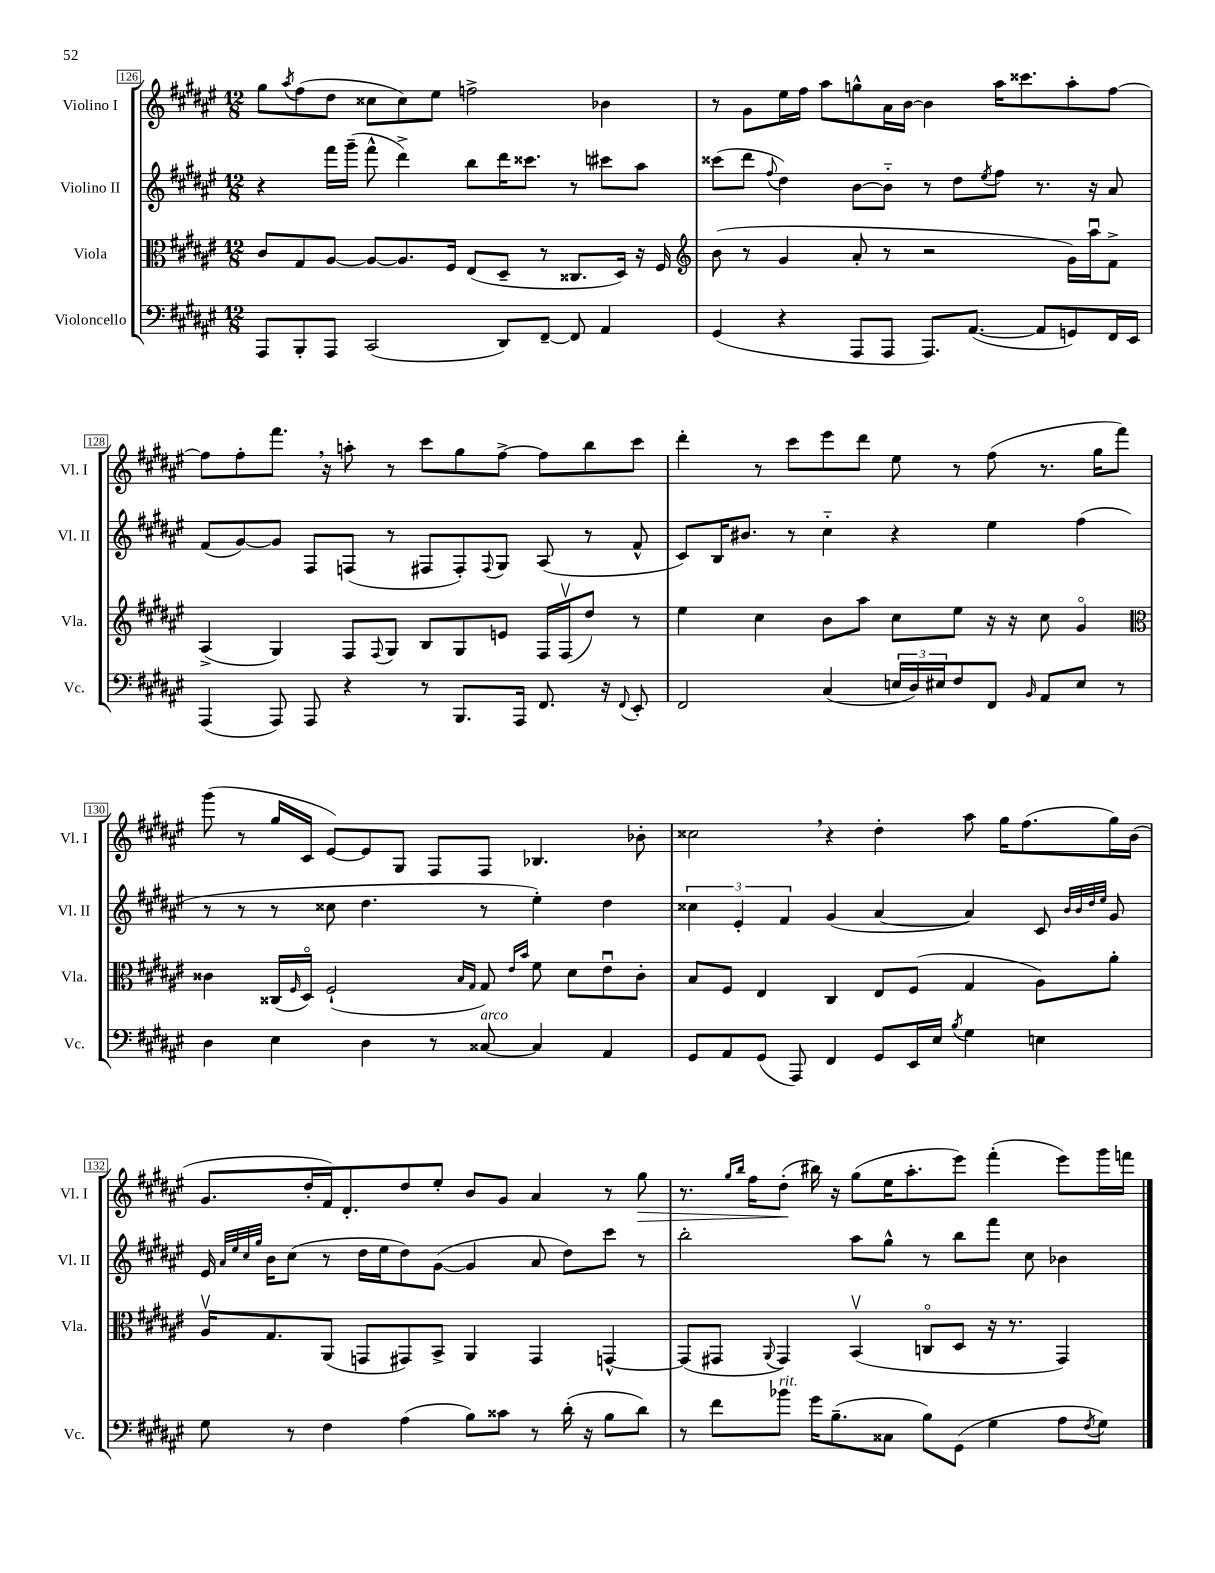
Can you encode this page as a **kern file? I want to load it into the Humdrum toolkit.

**kern	**kern	**kern	**kern
*staff4	*staff3	*staff2	*staff1
*clefF4	*clefC3	*clefG2	*clefG2
*k[f#c#g#d#a#e#]	*k[f#c#g#d#a#e#]	*k[f#c#g#d#a#e#]	*k[f#c#g#d#a#e#]
*M12/8	*M12/8	*M12/8	*M12/8
8AAA#	8c#	4r	8gg#
.	.	.	8qaa#
8BBB'	8G#	.	(8ff#
8AAA#	[8A#	16fff#	8dd#
.	.	(16ggg#~	.
(2CC#	8A#_	8fff#^^	8cc##
.	8.A#]	4ddd#^)	8cc##)
.	.	.	8ee#
.	16F#	.	.
.	(8E#	8bb	2ff^
8DD#)	8D#~	16ddd#	.
.	.	8.ccc##	.
[8FF#~	8r	.	.
8FF#]	8.C##	8r	.
4AA#	.	8ccc#	4b-
.	16D#)	.	.
.	16r	8aa#	.
.	16F#	.	.
=	=	=	=
*	*clefG2	*	*
(4GG#	(8b	(8ccc##	8r
.	8r	8ddd#	8g#
.	.	8qqff#	.
4r	4g#	4dd#)	16ee#
.	.	.	16ff#
.	.	.	8aa#
8AAA#	8a#'	[8b	8gg^^
8AAA#	8r	8b'~]	16a#
.	.	.	[16b
8.AAA#)	2r	8r	4b]
.	.	8dd#	.
([8.AA#	.	.	.
.	.	8qee#	.
.	.	8ff#	16aa#
.	.	.	8.ccc##
8AA#]	.	8.r	.
8GG)	16g#)	.	8aa#'
.	16aa#u	16r	.
16FF#	8f#^	8a#	[8ff#
16EE#	.	.	.
=	=	=	=
(4AAA#	(4A#^	(8f#	8ff#]
.	.	[8g#)	8ff#'
8AAA#)	4G#)	8g#]	8.fff#
8AAA#	.	8F#	.
.	.	.	16r
4r	8F#	(8F	8aa'
.	8qqF#	.	.
.	8G#	8r	8r
8r	8B	8F#	8ccc#
8.BBB	8G#	8F#')	8gg#
.	.	8qqF#	.
.	8e	8G#	[8ff#^
16AAA#	.	.	.
8.FF#	16F#	(8A#	8ff#]
.	(16F#v	.	.
.	8dd#)	8r	8bb
16r	.	.	.
8qqFF#	.	.	.
8EE#'	8r	8f#^^	8ccc#
=	=	=	=
2FF#	4ee#	8c#)	4ddd#'
.	.	16B	.
.	.	8.b#	.
.	4cc#	.	8r
.	.	8r	8ccc#
(4C#	8b	4cc#'~	8eee#
.	8aa#	.	8ddd#
24E	8cc#	4r	8ee#
24D#)	.	.	.
24E#	.	.	.
8F#	8ee#	.	8r
8FF#	16r	4ee#	(8ff#
.	16r	.	.
16qqBB	.	.	.
8AA#	8cc#	.	8.r
8E#	4g#o	(4ff#	.
.	.	.	16gg#
8r	.	.	8fff#)
=	=	=	=
*	*clefC3	*	*
4D#	4c##	8r	(8ggg#
.	.	8r	8r
4E#	(16C##	8r	16gg#
.	16qqF#	.	.
.	16D#o)	.	16c#
.	(2F#`	8cc##	[8e#)
4D#	.	4.dd#	8e#]
.	.	.	8G#
8r	.	.	8F#
.	16qqB	.	.
.	16qqG#	.	.
[8C##	8G#)	8r	8F#
.	16qqe#	.	.
.	16qqb	.	.
4C##]	8f#	4ee#')	4.B-
.	8d#	.	.
4AA#	8e#u	4dd#	.
.	8c##'	.	8b-'
=	=	=	=
8GG#	8B	6cc##	2cc##
8AA#	8F#	.	.
.	.	6e#'	.
(8GG#	4E#	.	.
.	.	6f#	.
8AAA#)	.	.	.
4FF#	4C#	(4g#	4r
8GG#	8E#	[4a#	4dd#'
16EE#	(8F#	.	.
16E#	.	.	.
8qB	.	.	.
4G#	4G#	4a#])	8aa#
.	.	.	16gg#
.	.	.	(8.ff#
4E	8A#)	8c#	.
.	.	32qqb	.
.	.	32qqb	.
.	.	32qqdd#	.
.	.	32qqee#	.
.	8a#'	8g#	16gg#)
.	.	.	(16b
=	=	=	=
8G#	16A#v	16e#	8.g#
.	.	32qqa#	.
.	.	32qqee#	.
.	.	32qqcc#	.
.	.	32qqgg#	.
.	8.G#	16b	.
8r	.	(8cc#	.
.	.	.	16dd#'
4F#	(8AA#	8r	16f#)
.	.	.	8.d#'
.	8GG	16dd#	.
.	.	16ee#	.
(4A#	8GG#)	8dd#)	8dd#
.	8BB^	([8g#	8ee#'
8B)	4AA#	4g#]	8b
8c##	.	.	8g#
8r	4GG#	8a#	4a#
(16d#'	.	8dd#)	.
16r	.	.	.
8B	[4GG^^	8ccc#	8r
8d#)	.	8r	8gg#
=	=	=	=
8r	(8GG]	2bb'	8.r
8f#	8GG#	.	.
.	.	.	16qqgg#
.	.	.	16qqbb
.	.	.	16ff#
.	8qqAA#	.	.
8b-	4GG#)	.	(8dd#'
16g#	.	.	16bb#)
(8.B~	.	.	16r
.	(4BBv	8aa#	(8gg#
8C##	.	8gg#^^	16ee#
.	.	.	8.aa#'
8B)	8Co	8r	.
(8GG#	8D#	8bb	8eee#)
4G#	16r	8fff#	(4fff#'
.	8.r	.	.
.	.	8cc#	.
8A#	4GG#)	4b-	8eee#)
8qF#	.	.	.
8G#)	.	.	16ggg#
.	.	.	16fff
==	==	==	==
*-	*-	*-	*-
